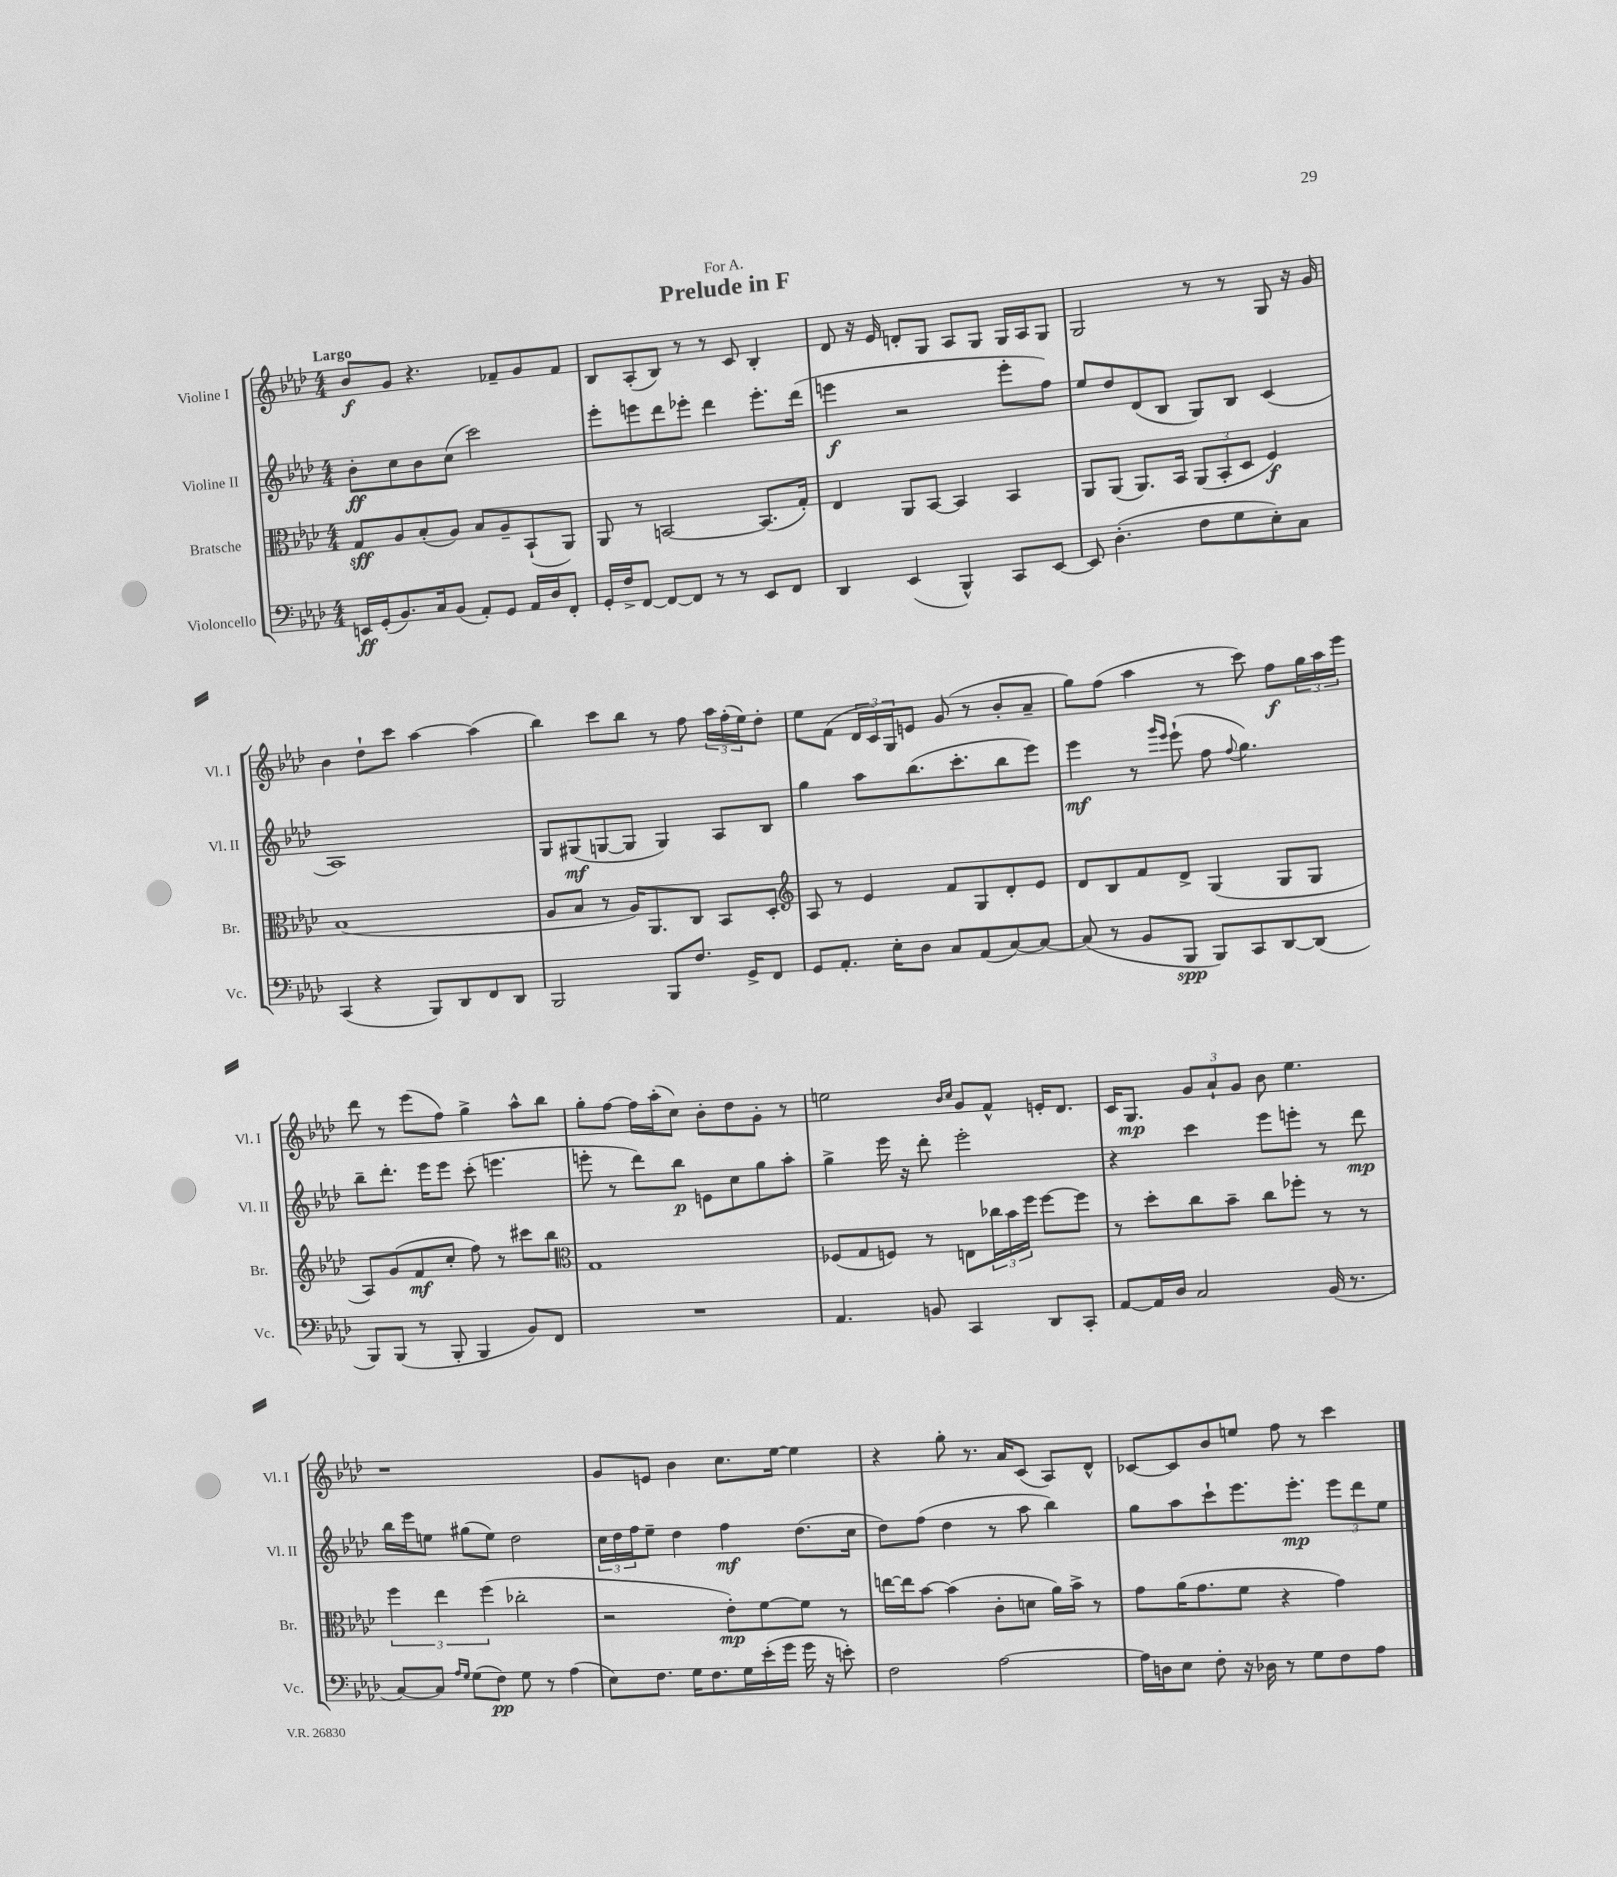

**kern	**dynam	**kern	**dynam	**kern	**dynam	**kern	**dynam
*part4	*part4	*part3	*part3	*part2	*part2	*part1	*part1
*staff4	*staff4	*staff3	*staff3	*staff2	*staff2	*staff1	*staff1
*I"Violoncello	*	*I"Bratsche	*	*I"Violine II	*	*I"Violine I	*
*I'Vc.	*	*I'Br.	*	*I'Vl. II	*	*I'Vl. I	*
*clefF4	*	*clefC3	*	*clefG2	*	*clefG2	*
*k[b-e-a-d-]	*	*k[b-e-a-d-]	*	*k[b-e-a-d-]	*	*k[b-e-a-d-]	*
*M4/4	*	*M4/4	*	*M4/4	*	*M4/4	*
=1	=1	=1	=1	=1	=1	=1	=1
!	!	!	!	!	!	!LO:TX:a:B:t=Largo	!
16EEn/LL	ff	8G/L	sff	8b-'\L	ff	8b-/L	f
(16GG'/J	.	.	.	.	.	.	.
8.BB-/)	.	8A-/	.	8cc\	.	8g/J	.
.	.	(8B-'/	.	8b-\	.	4.r	.
16C/k	.	.	.	.	.	.	.
(8BB-/J	.	8A-/J)	.	(8cc\J	.	.	.
8AA-'/L)	.	8B-/L	.	2ccc\)	.	.	.
8GG/J	.	8A-~/	.	.	.	8f-X~/L	.
16AA-/LL	.	(8BB-`/	.	.	.	8g/	.
16D-/J	.	.	.	.	.	.	.
8FF'/J	.	8AA-/J)	.	.	.	8f-/J	.
=2	=2	=2	=2	=2	=2	=2	=2
16GG'/LL	.	8AA-/	.	8eee-'\L	.	8B-/L	.
16F^/J	.	.	.	.	.	.	.
[8FF/J	.	8r	.	8eeen\	.	(8A-'/	.
8FF/L_	.	[2BBn/	.	8ddd-\	.	8B-/J)	.
8FF/J]	.	.	.	8eee-X'\J	.	8r	.
8r	.	.	.	4ddd-\	.	8r	.
8r	.	.	.	.	.	8c/	.
8EE-/L	.	(8.BB/L]	.	8.eee-'\L	.	4B-'/	.
8FF/J	.	.	.	.	.	.	.
.	.	16G'/Jk)	.	(16ddd-\Jk	.	.	.
=3	=3	=3	=3	=3	=3	=3	=3
4DD-/	.	4E-/	.	4eeen\	f	8d-/	.
.	.	.	.	.	.	16r	.
.	.	.	.	.	.	16e-/	.
(4EE-/	.	8AA-/L	.	2r	.	8dn'/L	.
.	.	[8BB-/J	.	.	.	8G/J	.
4BBB-^^/)	.	4BB-/]	.	.	.	8A-/L	.
.	.	.	.	.	.	8G/J	.
8CC/L	.	4BB-/	.	8eee'\L	.	16G/LL	.
.	.	.	.	.	.	16A-/J	.
[8EE-/J	.	.	.	8ff\J)	.	8G/J	.
=4	=4	=4	=4	=4	=4	=4	=4
8EE-/]	.	8AA-/L	.	8ee-/L	.	2G/	.
(4.D-'\	.	(8AA-/J	.	8dd-/	.	.	.
.	.	8.AA-/L)	.	(8d-/	.	.	.
.	.	.	.	8B-/J	.	.	.
.	.	16BB-/Jk	.	.	.	.	.
8F\L	.	(12AA-/L	.	8G/L)	.	8r	.
.	.	12BB-'/	.	.	.	.	.
8G\	.	.	.	8B-/J	.	8r	.
.	.	12D-/J	.	.	.	.	.
8E-'\)	.	4F/)	f	(4c/	.	8G/	.
8C\J	.	.	.	.	.	16r	.
.	.	.	.	.	.	16g/	.
!!LO:LB:g=z
=5	=5	=5	=5	=5	=5	=5	=5
(4CC/	.	(1B-	.	1A-)	.	4b-\	.
4r	.	.	.	.	.	8dd-`\L	.
.	.	.	.	.	.	8ccc\J	.
8BBB-/L)	.	.	.	.	.	[4aa-\	.
8DD-/	.	.	.	.	.	.	.
8FF/	.	.	.	.	.	(4aa-\]	.
8DD-/J	.	.	.	.	.	.	.
=6	=6	=6	=6	=6	=6	=6	=6
2BBB-/	.	8A-/L	.	8G/L	.	4bb-\)	.
.	.	8B-/J	.	(8G#X/	mf	.	.
.	.	8r	.	[8Gn/	.	8ccc\L	.
.	.	16A-/KL)	.	8G/J]	.	8bb-\J	.
.	.	8.AA-/	.	.	.	.	.
8BBB-/L	.	.	.	4G/)	.	8r	.
8.F/J	.	8C/J	.	.	.	8ff\	.
.	.	8BB-/L	.	8A-/L	.	24aa-\LL	.
.	.	.	.	.	.	(24ff'\	.
16GG^/KL	.	.	.	.	.	.	.
.	.	.	.	.	.	24ee-\J)	.
8FF/J	.	8D-'/J	.	8B-/J	.	8dd-'\J	.
=7	=7	=7	=7	=7	=7	=7	=7
*	*	*clefG2	*	*	*	*	*
8GG/L	.	8A-/	.	4gg\	.	8ee-\L	.
8.AA-'/J	.	8r	.	.	.	(8f\J	.
.	.	4e-/	.	8aa-\L	.	24d-/LL	.
.	.	.	.	.	.	24c/)	.
16E-'\KL	.	.	.	.	.	.	.
.	.	.	.	.	.	24G/J	.
8D-\J	.	.	.	(8.bb-\	.	8en/J	.
8C/L	.	8f/L	.	.	.	(8g/	.
.	.	.	.	8.ccc'\	.	.	.
(8AA-/	.	8G/	.	.	.	8r	.
[8C/)	.	8d-'/	.	8bb-\	.	8b-'/L	.
8C/J_	.	8e-/J	.	8eee-\J)	.	8a-~/J	.
=8	=8	=8	=8	=8	=8	=8	=8
(8C/]	.	8d-/L	.	4eee-\	mf	8gg\L)	.
8r	.	8B-/	.	.	.	(8ff\J	.
8BB-/L	.	8f/	.	8r	.	4aa-\	.
.	.	.	.	16qqggg/LL	.	.	.
.	.	.	.	16qqeee-/JJ	.	.	.
8BBB-/J	spp	8d-^/J	.	(8eee-`\	.	.	.
8BBB-/L)	.	(4G/	.	8ff\	.	8r	.
.	.	.	.	8qqff/	.	.	.
8CC/	.	.	.	4.gg\)	.	8ccc\)	.
[8DD-/	.	8G/L	.	.	.	8ff\L	f
(8DD-/J]	.	8G/J	.	.	.	24gg\L	.
.	.	.	.	.	.	24aa-\	.
.	.	.	.	.	.	24eee-\JJ	.
!!LO:LB:g=z
=9	=9	=9	=9	=9	=9	=9	=9
8BBB-/L)	.	8A-/L)	.	8bb-~\L	.	8ddd-\	.
(8BBB-/J	.	(8g/	.	8.ddd-'\J	.	8r	.
8r	.	8f/	mf	.	.	(8eee-\L	.
.	.	.	.	16eee-\KL	.	.	.
8BBB-'/	.	8cc'/J	.	8eee-\J	.	8ff\J)	.
4BBB-/	.	8ff\)	.	(8ccc'\	.	4gg^\	.
.	.	8r	.	4.eeen\	.	.	.
8BB-/L)	.	8ccc#X\L	.	.	.	8aa-^^\L	.
8FF/J	.	8bb-\J	.	.	.	8bb-\J	.
=10	=10	=10	=10	=10	=10	=10	=10
*	*	*clefC3	*	*	*	*	*
1r	.	1G	.	8eeen'\	.	8gg'\L	.
.	.	.	.	8r	.	[8ff\J	.
.	.	.	.	8ddd-\L)	.	16ff\LL]	.
.	.	.	.	.	.	(16aa-'\J	.
.	.	.	.	8bb-\J	p	8cc\J)	.
.	.	.	.	8en\L	.	8b-'\L	.
.	.	.	.	8cc\	.	8dd-\	.
.	.	.	.	8gg\	.	8g'\J	.
.	.	.	.	8aa-'\J	.	8r	.
=11	=11	=11	=11	=11	=11	=11	=11
4.AA-/	.	(8F-X/L	.	4gg^\	.	2een\	.
.	.	8G/	.	.	.	.	.
.	.	8Fn/J)	.	16eee-\	.	.	.
.	.	.	.	16r	.	.	.
8BBn/	.	8r	.	8ddd-'\	.	.	.
.	.	.	.	.	.	16qqb-/LL	.
.	.	.	.	.	.	16qqcc/JJ	.
4CC/	.	8En\L	.	2eee-'\	.	8g/L	.
.	.	24cc-X\L	.	.	.	8f^^/J	.
.	.	24b-\	.	.	.	.	.
.	.	24ff\JJ	.	.	.	.	.
8DD-/L	.	[8ff\L	.	.	.	16en'/KL	.
.	.	.	.	.	.	8.d-/J	.
8CC'/J	.	8ff\J]	.	.	.	.	.
=12	=12	=12	=12	=12	=12	=12	=12
[8AA-/L	.	8r	.	4r	.	16c/KL	.
.	.	.	.	.	.	8.G/J	mp
16AA-/L]	.	8dd-'\L	.	.	.	.	.
16D-/JJ	.	.	.	.	.	.	.
2C/	.	8cc\	.	4ccc\	.	12g/L	.
.	.	.	.	.	.	12a-`/	.
.	.	8b-~\J	.	.	.	.	.
.	.	.	.	.	.	12g/J	.
.	.	8cc\L	.	8eee-\L	.	8b-\	.
.	.	8ff-X'\J	.	8eeen'\J	.	4.ee-\	.
(16BB-/	.	8r	.	8r	.	.	.
8.r	.	.	.	.	.	.	.
.	.	8r	.	8ddd-\	mp	.	.
!!LO:LB:g=z
=13	=13	=13	=13	=13	=13	=13	=13
[8C/L)	.	6ff\	.	16bb-\LL	.	1r	.
.	.	.	.	16eee-\J	.	.	.
8C/J]	.	.	.	8een\J	.	.	.
.	.	6ee-\	.	.	.	.	.
16qqA-/LL	.	.	.	.	.	.	.
16qqG/JJ	.	.	.	.	.	.	.
(8G\L	.	.	.	(8gg#X\L	.	.	.
.	.	(6ff\	.	.	.	.	.
8F\J)	pp	.	.	8ee\J)	.	.	.
8G\	.	2cc-X'\	.	2dd-\	.	.	.
8r	.	.	.	.	.	.	.
(4A-\	.	.	.	.	.	.	.
=14	=14	=14	=14	=14	=14	=14	=14
8E-\L)	.	2r	.	24cc\LL	.	8g/L	.
.	.	.	.	24dd-\	.	.	.
.	.	.	.	24ff\J	.	.	.
8.F\J	.	.	.	8ee-~\J	.	8en/J	.
.	.	.	.	4dd-\	.	4b-\	.
16G\KL	.	.	.	.	.	.	.
8.F\	.	.	.	.	.	.	.
.	.	8e-'\L)	mp	4ff\	mf	8.cc\L	.
16G\L	.	.	.	.	.	.	.
(16e-'\	.	[8f\	.	.	.	.	.
16g\JJ	.	.	.	.	.	[16ee-\Jk	.
16g\	.	8f\J]	.	(8.dd-\L	.	4ee-\]	.
16r	.	.	.	.	.	.	.
8en'\)	.	8r	.	.	.	.	.
.	.	.	.	16cc\Jk	.	.	.
=15	=15	=15	=15	=15	=15	=15	=15
2F\	.	[16een\LL	.	8dd-\L)	.	4r	.
.	.	16ee\J]	.	.	.	.	.
.	.	[8b-\J	.	(8ff\J	.	.	.
.	.	(4b-\]	.	4dd-\	.	8gg'\	.
.	.	.	.	.	.	8.r	.
[2A-\	.	8c'\L	.	8r	.	.	.
.	.	.	.	.	.	16a-/KL	.
.	.	8dn\J	.	8aa-\	.	(8c/J	.
.	.	16a-\LL)	.	4bb-\)	.	8A-/L)	.
.	.	16b-^\JJ	.	.	.	.	.
.	.	8r	.	.	.	8d-^^/J	.
=16	=16	=16	=16	=16	=16	=16	=16
16A-\LL]	.	8g\L	.	8gg\L	.	[8c-X/L	.
16Dn\J	.	.	.	.	.	.	.
8E-\J	.	(16a-\K	.	8aa-\	.	8c-/]	.
.	.	8.g\	.	.	.	.	.
8F'\	.	.	.	8ccc`\	.	8b-/	.
16r	.	8f\J	.	8.eee-\	.	8een/J	.
16D-X\	.	.	.	.	.	.	.
8r	.	4r	.	.	.	8ff\	.
.	.	.	.	8.eee-'\J	mp	.	.
8G\L	.	.	.	.	.	8r	.
8F\	.	4g\)	.	12eee-\L	.	4ccc\	.
.	.	.	.	12ddd-\	.	.	.
8A-\J	.	.	.	.	.	.	.
.	.	.	.	12ee-\J	.	.	.
==	==	==	==	==	==	==	==
*-	*-	*-	*-	*-	*-	*-	*-
